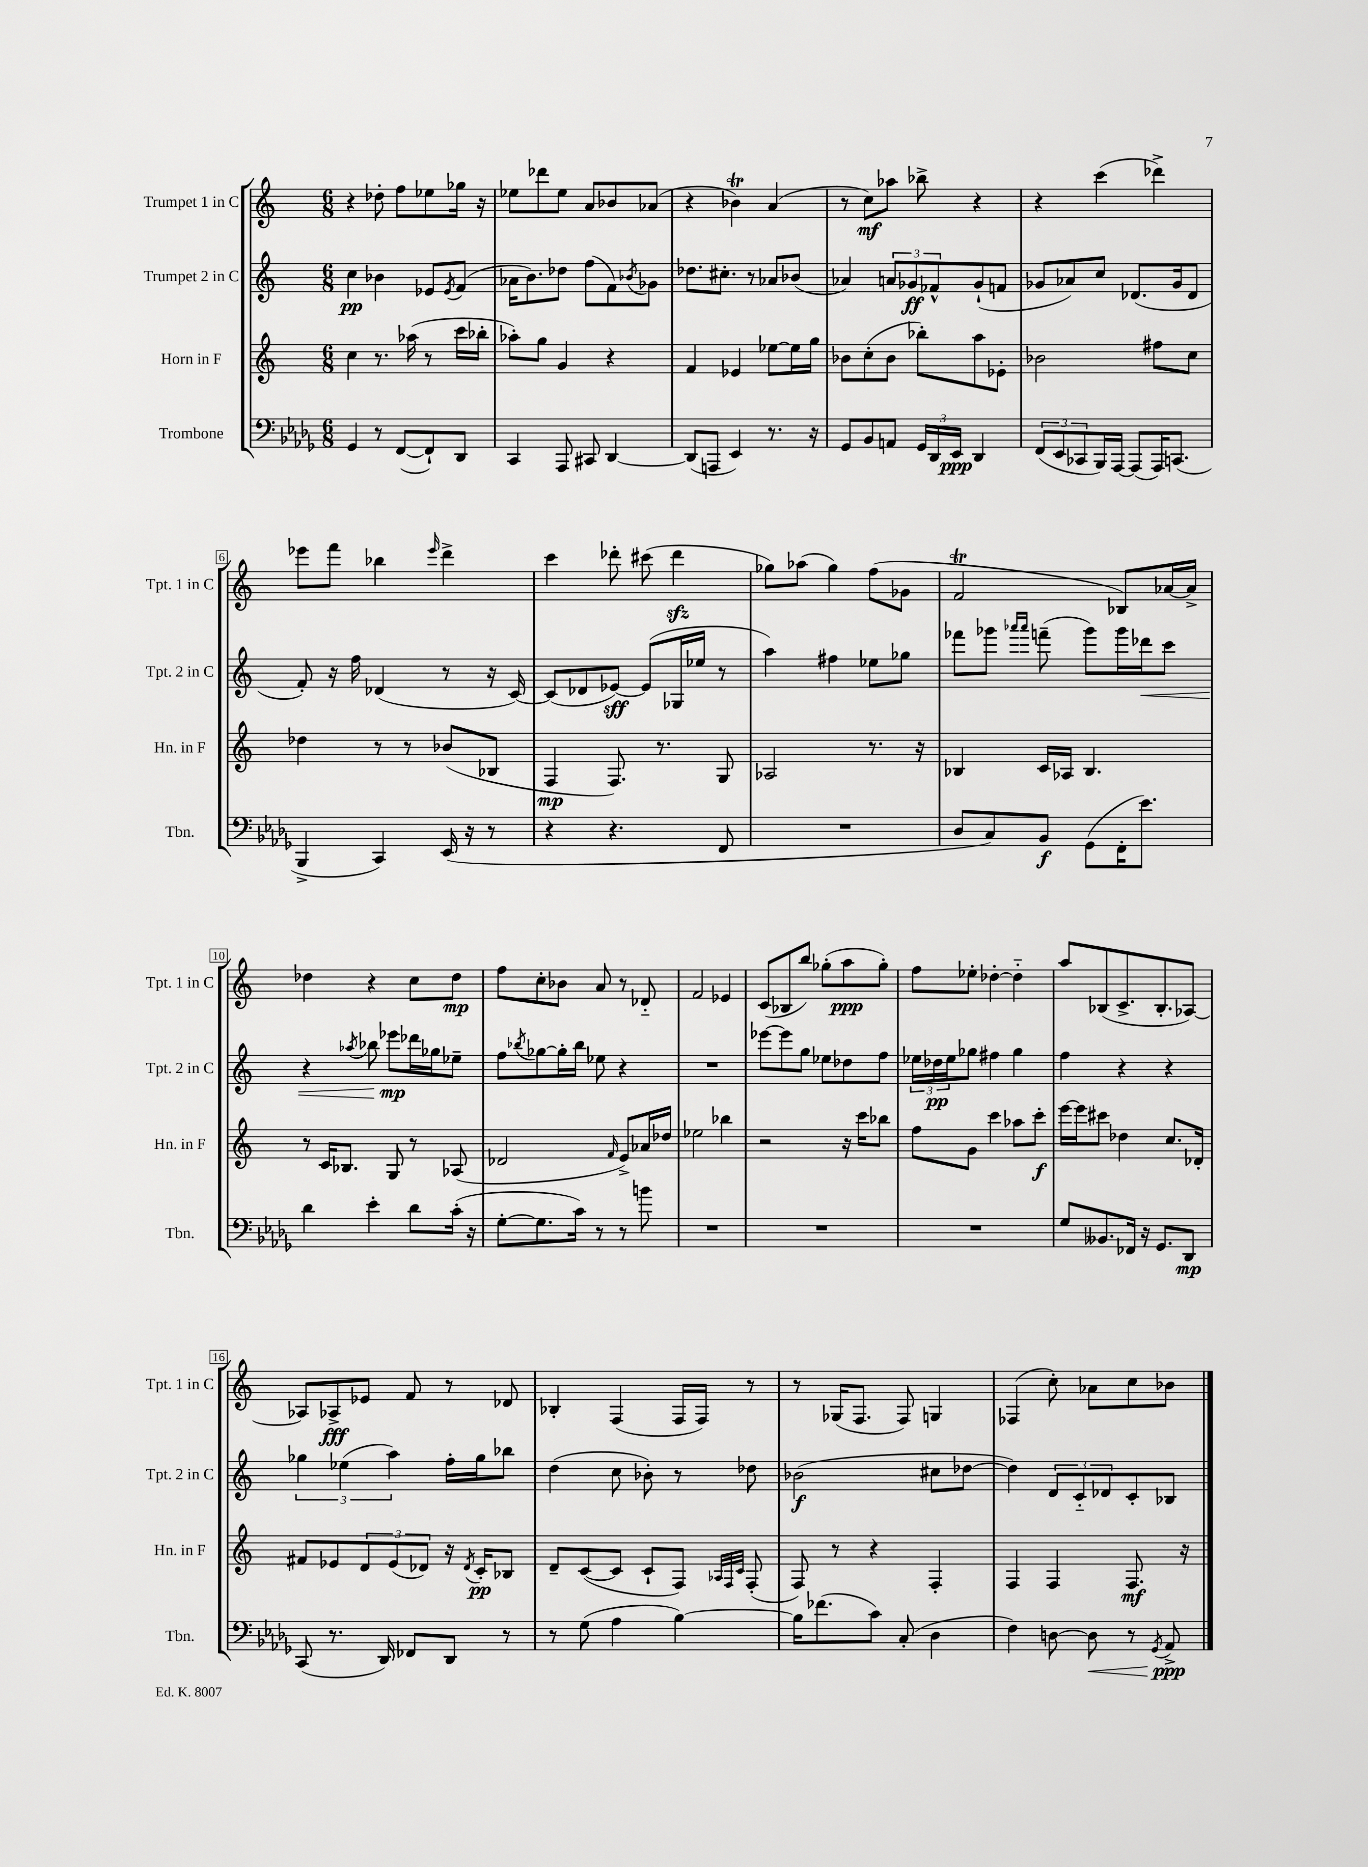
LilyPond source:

<<
\new StaffGroup <<
\new Staff = "s0" \with { instrumentName = "Trumpet 1 in C" shortInstrumentName = "Tpt. 1 in C" } {
    \clef treble \key c \major \numericTimeSignature \time 6/8
    r4 des''8-. f''8 ees''8 ges''16 r16 |
    ees''8 des'''8 ees''8 a'8 bes'8 aes'8( |
    r4 bes'4\trill) a'4( |
    r8 c''8\mf) aes''8 bes''8-> r4 |
    r4 c'''4( des'''4->) |
    ees'''8 f'''8 bes''4 \grace { ees'''16 } d'''4-> |
    c'''4 des'''8-. cis'''8( des'''4\sfz |
    ges''8) aes''8( ges''4) f''8( ges'8 |
    f'2\trill bes8) aes'16~ aes'16-> |
    des''4 r4 c''8 des''8\mp |
    f''8 c''8-. bes'8 a'8 r8 des'8-_ |
    f'2 ees'4 |
    c'8( bes8 b''8) ges''8-.( a''8\ppp ges''8-.) |
    f''8 ees''8-. des''4~-. des''4-_ |
    a''8 bes8( c'8.-> bes8.-. aes8~) |
    aes8 aes8->\fff ees'8 f'8 r8 des'8 |
    bes4-. f4( f16 f16) r8 |
    r8 ges16( f8. f8) g4 |
    fes4( c''8-.) aes'8 c''8 bes'8 \bar "|." |
}
\new Staff = "s1" \with { instrumentName = "Trumpet 2 in C" shortInstrumentName = "Tpt. 2 in C" } {
    \clef treble \key c \major \numericTimeSignature \time 6/8
    c''4\pp bes'4 ees'8 \acciaccatura { ees'8 } f'8( |
    aes'16 b'8.) des''8 f''8( f'8) \acciaccatura { bes'8 } ges'8 |
    des''8. cis''8.-. r8 aes'8 bes'8( |
    aes'4) \tuplet 3/2 { a'8 ges'8\ff fes'8-^ } ges'8-!( f'8 |
    ges'8 aes'8) c''8 des'8.( ges'16 des'8 |
    f'8-.) r16 f''16 des'4( r8 r16 c'16~) |
    c'8( des'8 ees'8~\sff) ees'8( ges16 ees''16 r8 |
    a''4) fis''4 ees''8 ges''8 |
    fes'''8 ges'''8 \grace { aes'''16 aes'''16 } f'''8--( ges'''8) ges'''16 des'''16\< c'''8 |
    r4 \acciaccatura { aes''8 } bes''8 ees'''8\mp\! des'''16 ges''16 ees''8-- |
    f''8 \acciaccatura { bes''8 } ges''8~ ges''16-. bes''16 ees''8 r4 |
    R2. |
    ees'''8~ ees'''8 g''8 ees''8 des''8 f''8 |
    \tuplet 3/2 { ees''16 des''16\pp ees''16 } ges''8 fis''4 ges''4 |
    f''4 r4 r4 |
    \tuplet 3/2 { ges''4 ees''4( a''4) } f''16-. ges''16 bes''8 |
    d''4( c''8 bes'8-.) r8 des''8 |
    bes'2\f( cis''8 des''8~ |
    des''4) \tuplet 3/2 { d'8 c'8-_ des'8 } c'8-. bes8 \bar "|." |
}
\new Staff = "s2" \with { instrumentName = "Horn in F" shortInstrumentName = "Hn. in F" } {
    \clef treble \key c \major \numericTimeSignature \time 6/8
    c''4 r8. aes''16( r8 c'''16 bes''16-. |
    aes''8-.) g''8 g'4 r4 |
    f'4 ees'4 ees''8~ ees''16 g''16 |
    bes'8 c''8-.( bes'8 bes''8-.) a''8 ees'8-. |
    bes'2 fis''8 c''8 |
    des''4 r8 r8 bes'8( bes8 |
    f4\mp f8.) r8. g8 |
    aes2 r8. r16 |
    bes4 c'16 aes16 bes4. |
    r8 c'16 bes8. g8 r8 aes8( |
    des'2 \grace { f'16 } e'8->) aes'16 des''16 |
    ees''2 bes''4 |
    r2 r16 c'''16 bes''8 |
    f''8 g'8 c'''4 aes''8 c'''8-.\f |
    e'''16~ e'''16 cis'''8 des''4 c''8. des'16-. |
    fis'8 ees'8 \tuplet 3/2 { d'8 ees'8( des'8) } r16 \acciaccatura { des'8 } c'16-.\pp bes8 |
    d'8-- c'8~( c'8 c'8-! f8) \grace { aes32 f32 c'32 } f8-.( |
    f8) r8 r4 f4-. |
    f4 f4 f8.\mf r16 \bar "|." |
}
\new Staff = "s3" \with { instrumentName = "Trombone" shortInstrumentName = "Tbn." } {
    \clef bass \key des \major \numericTimeSignature \time 6/8
    ges,4 r8 f,8~( f,8-!) des,8 |
    c,4 aes,,8 cis,8 des,4~ |
    des,8( a,,8 ees,4) r8. r16 |
    ges,8 bes,8 a,8 \tuplet 3/2 { ges,16 des,16 ees,16\ppp } des,4 |
    \tuplet 3/2 { f,8( ees,8 ces,8 } bes,,16) aes,,16~ aes,,8( aes,,16) c,8.( |
    bes,,4-> c,4) ees,16( r16 r8 |
    r4 r4. f,8 |
    R2. |
    des8 c8) bes,8\f ges,8( f,16-. ees'8.) |
    des'4 ees'4-. des'8 c'16-.( r16 |
    ges8~-. ges8. c'16) r8 r8 b'8 |
    R2. |
    R2. |
    R2. |
    ges8 beses,8. fes,16 r16 ges,8. des,8\mp |
    c,8( r8. des,16) fes,8 des,8 r8 |
    r8 ges8( aes4 bes4~) |
    bes16 fes'8.( c'8) c8-.( des4 |
    f4) d8~ d8\< r8 \acciaccatura { ges,8 } aes,8->\ppp\! \bar "|." |
}
>>
>>
\layout { \context { \Score \override BarNumber.stencil = #(make-stencil-boxer 0.1 0.3 ly:text-interface::print) } }
